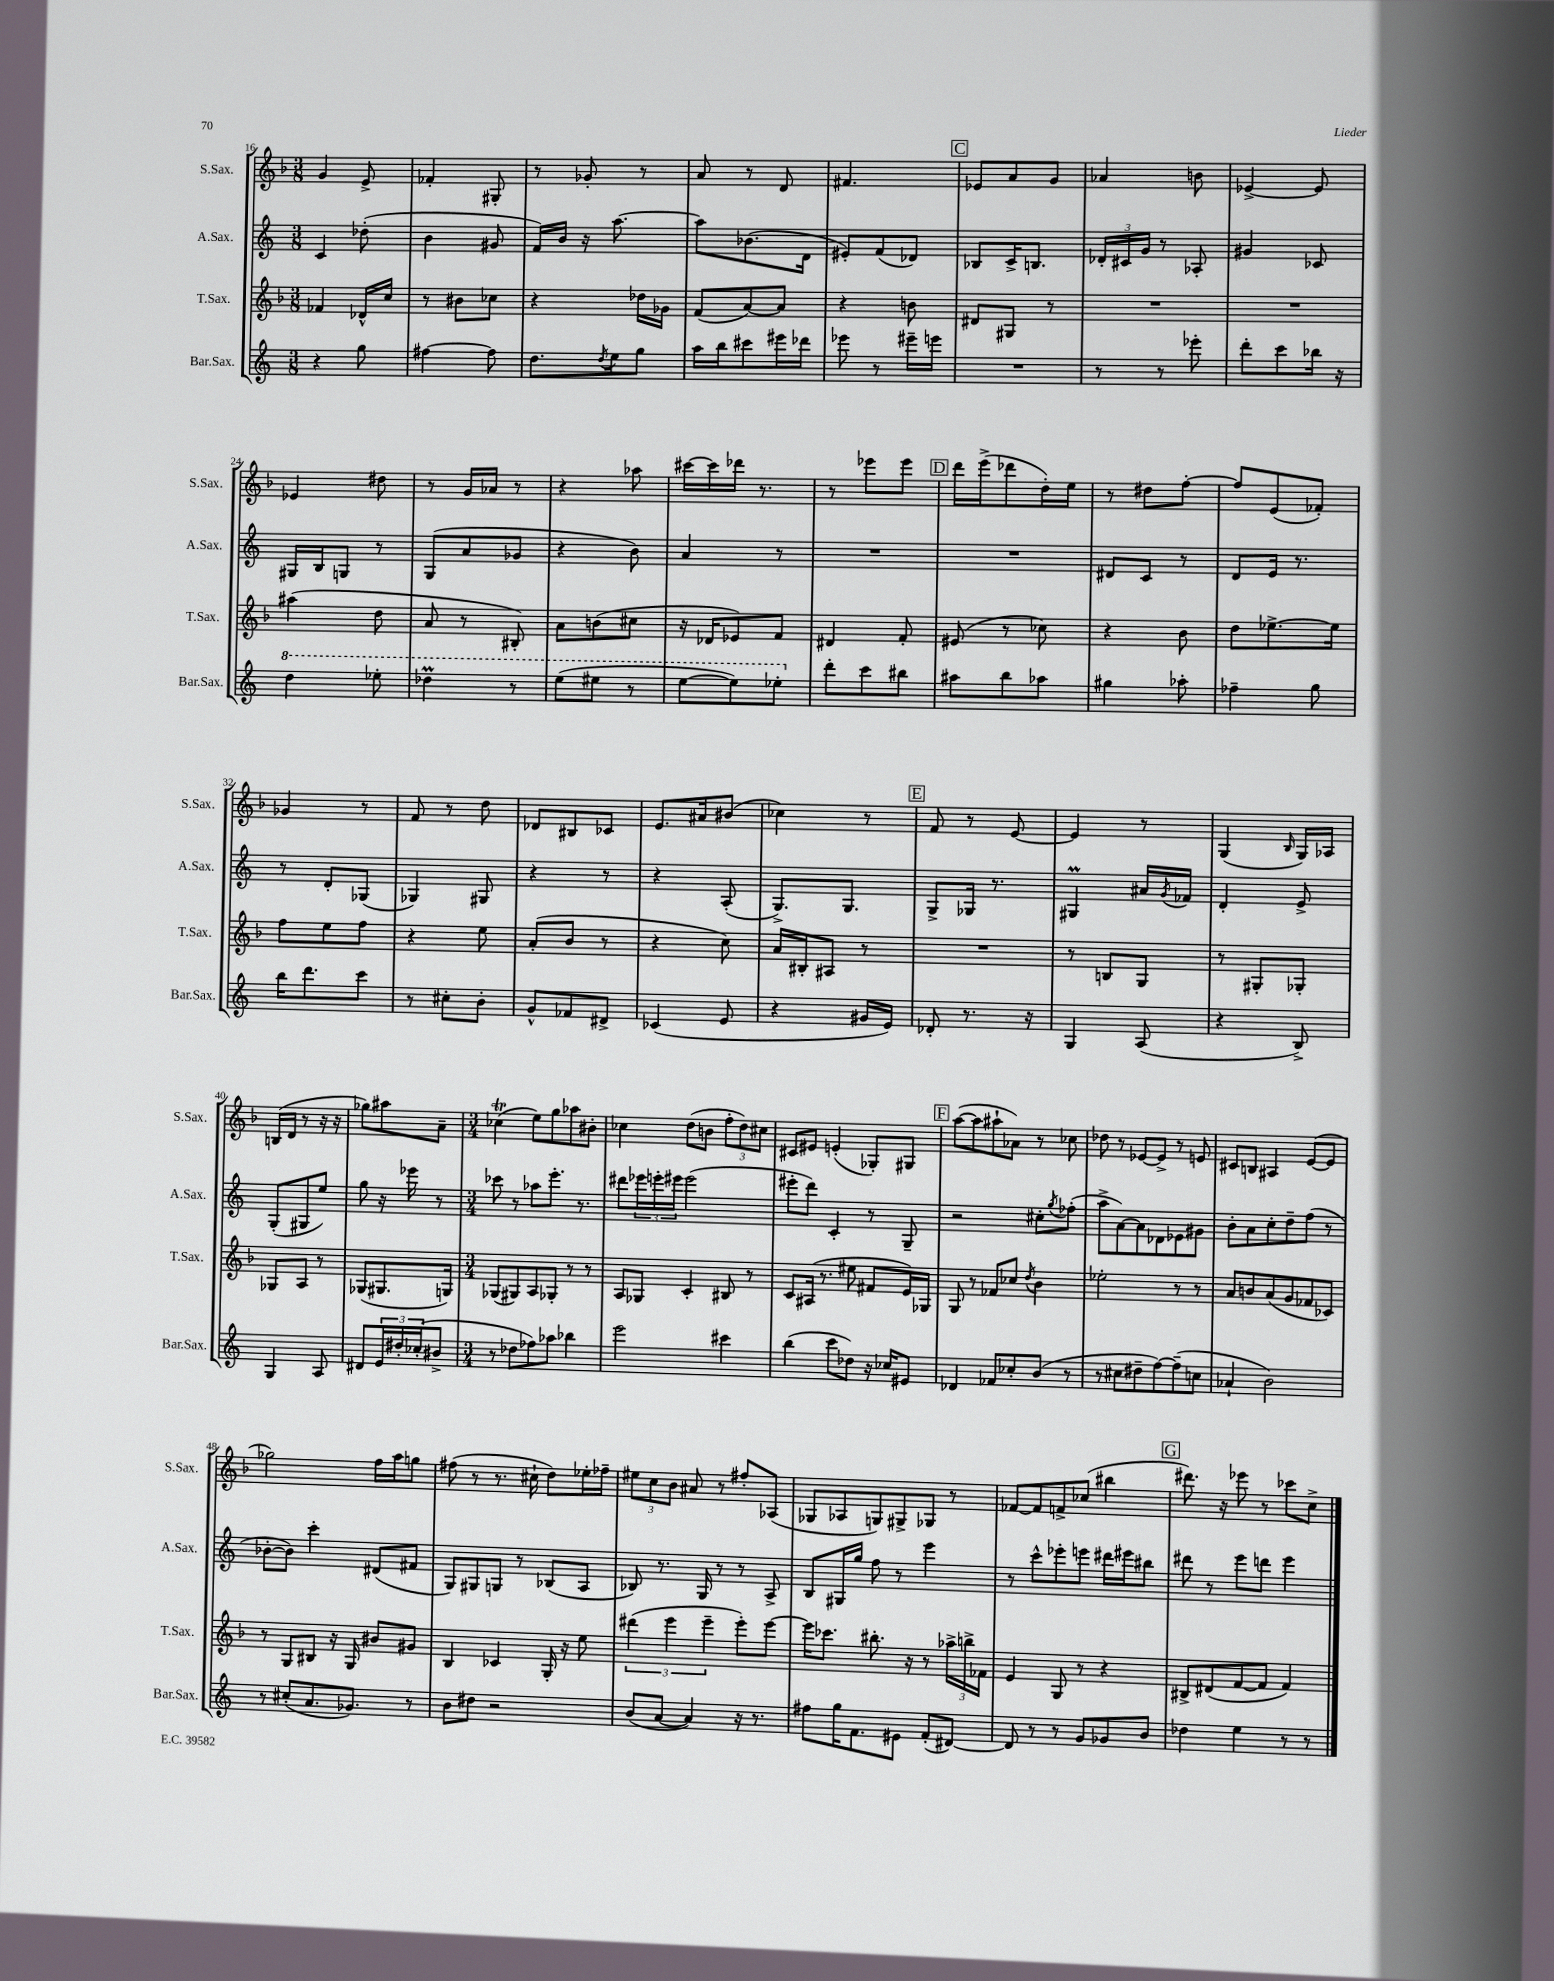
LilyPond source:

<<
\new StaffGroup <<
\new Staff = "s0" \with { instrumentName = "S.Sax." shortInstrumentName = "S.Sax." } {
    \clef treble \key f \major \numericTimeSignature \time 3/8
    g'4 e'8-> |
    fes'4-. gis8-. |
    r8 ges'8-. r8 |
    a'8 r8 d'8 |
    fis'4. |
    \mark \markup { \box "C" } ees'8 a'8 g'8 |
    aes'4 b'8 |
    ees'4~-> ees'8 |
    ees'4 dis''8 |
    r8 g'16 aes'16 r8 |
    r4 aes''8 |
    cis'''16~ cis'''16 des'''16 r8. |
    r8 ees'''8 ees'''8 |
    \mark \markup { \box "D" } d'''16 e'''16->( des'''8 d''16-.) e''16 |
    r8 dis''8 f''8~-. |
    f''8 e'8( fes'8-.) |
    ges'4 r8 |
    f'8 r8 d''8 |
    des'8 bis8 ces'8 |
    e'8. ais'16 bis'8( |
    ces''4) r8 |
    \mark \markup { \box "E" } f'8 r8 e'8~ |
    e'4 r8 |
    g4( \grace { bes16 } g16) aes16 |
    b16( d'16 r8 r16 r16 |
    ges''8) ais''8 a'8-- |
    \numericTimeSignature \time 3/4 ces''4\trill( e''8) g''8 aes''8 bis'8-. |
    ces''4 d''8( b'8 \tuplet 3/2 { f''8-. d''8) cis''8 } |
    cis'8 eis'8 e'4-.( ges8-.) gis8 |
    \mark \markup { \box "F" } a''8~( a''8 ais''8-! aes'8) r8 ces''8 |
    des''8 r8 ees'8~ ees'8-> r8 e'8 |
    cis'8 b8 ais4 e'8~( e'8 |
    ges''2) f''16 a''16 g''8 |
    fis''8( r8 r8. cis''16-! d''8) ees''16-. fes''16-- |
    \tuplet 3/2 { eis''8 c''8 bes'8 } ais'8 r8 fis''8-. aes8( |
    ges8 aes8 g8) gis8-> ges8 r8 |
    fes'8~ fes'8 f'8-> ces''8( bis''4 |
    \mark \markup { \box "G" } dis'''8.) r16 ees'''8 r8 ces'''8 c''8-> \bar "|." |
}
\new Staff = "s1" \with { instrumentName = "A.Sax." shortInstrumentName = "A.Sax." } {
    \clef treble \key c \major \numericTimeSignature \time 3/8
    c'4 des''8-.( |
    b'4 gis'8 |
    f'16) b'16 r16 a''8.~ |
    a''8 bes'8.( d'16 |
    eis'8-.) f'8( des'8) |
    \mark \markup { \box "C" } bes8 c'16-> b8. |
    \tuplet 3/2 { des'16-. cis'16 g'16 } r8 aes8-. |
    gis'4 ces'8 |
    gis16 b16 g8 r8 |
    g8( a'8 ges'8 |
    r4 b'8) |
    a'4 r8 |
    R4. |
    \mark \markup { \box "D" } R4. |
    dis'8 c'8 r8 |
    d'8 e'16 r8. |
    r8 d'8-. ges8( |
    ges4) gis8 |
    r4 r8 |
    r4 a8-.( |
    g8.->) g8. |
    \mark \markup { \box "E" } g8-> ges16 r8. |
    gis4\prall ais'16 \acciaccatura { g'8 } fes'16 |
    d'4-. e'8-> |
    g8-.( gis8 e''8) |
    g''8 r16 ees'''16 r8 |
    \numericTimeSignature \time 3/4 ces'''8 r8 aes''8 e'''8.-. r8. |
    dis'''8 \tuplet 3/2 { ees'''16 e'''16-. eis'''16 } eis'''2( |
    eis'''8-. d'''8) c'4-. r8 g8-- |
    \mark \markup { \box "F" } r2 cis''8-. \acciaccatura { g''8 } fes''8-.( |
    a''8-> a'8~) a'8 des'8 ees'8 gis'8 |
    b'8-. a'8 c''8-. d''8-- f''8( r8 |
    bes'8~-. bes'8) c'''4-. dis'8( fis'8 |
    g8) gis8 g8 r8 bes8( a8 |
    bes8) r8. g16 r8 r8 a8-> |
    b8 gis16 g''16 f''8 r8 e'''4 |
    r8 c'''8-^ ees'''8-. e'''8 dis'''16 eis'''16 bis''8 |
    \mark \markup { \box "G" } dis'''8 r8 e'''8 d'''8 e'''4 \bar "|." |
}
\new Staff = "s2" \with { instrumentName = "T.Sax." shortInstrumentName = "T.Sax." } {
    \clef treble \key f \major \numericTimeSignature \time 3/8
    fes'4 des'16-^ c''16 |
    r8 bis'8 ces''8 |
    r4 des''16 ges'16 |
    f'8( a'8~) a'8 |
    r4 b'8 |
    \mark \markup { \box "C" } dis'8 gis8 r8 |
    R4. |
    R4. |
    ais''4( d''8 |
    a'8 r8 bis8-.) |
    a'8 b'8( cis''8 |
    r16 des'16 ees'8) f'8 |
    dis'4 f'8-. |
    \mark \markup { \box "D" } eis'8( r8 ces''8) |
    r4 bes'8 |
    d''8 ees''8.~-> ees''16 |
    f''8 e''8 f''8 |
    r4 e''8 |
    a'8-.( bes'8 r8 |
    r4 c''8) |
    a'16 bis16-. ais8 r8 |
    \mark \markup { \box "E" } R4. |
    r8 b8 g8 |
    r8 gis8-. ges8-. |
    ges8 a8 r8 |
    ges8( gis8. g16) |
    \numericTimeSignature \time 3/4 ges8( gis8) a8 ges8-. r8 r8 |
    a8 ges8 c'4-. bis8 r8 |
    c'8 ais16( r8. eis''8 fis'8 e'16) ges16 |
    \mark \markup { \box "F" } g8 r8 fes'8 ces''8 \acciaccatura { d''8 } bes'4 |
    ees''2-. r8 r8 |
    a'8 b'8 a'8( g'8 fes'8 ces'8) |
    r8 g8 bis8 r16 g16 bis'8 gis'8 |
    bes4 ces'4 g16-. r16 e''8 |
    \tuplet 3/2 { dis'''4( e'''4 e'''4-- } e'''8-.) e'''8~ |
    e'''16 ces'''8. bis''8.-. r16 r8 \tuplet 3/2 { aes''16-> b''16-> fes'16 } |
    e'4 g8 r8 r4 |
    \mark \markup { \box "G" } bis8-> dis'8( f'8~ f'8 f'4) \bar "|." |
}
\new Staff = "s3" \with { instrumentName = "Bar.Sax." shortInstrumentName = "Bar.Sax." } {
    \clef treble \key c \major \numericTimeSignature \time 3/8
    r4 g''8 |
    fis''4~ fis''8 |
    d''8. \acciaccatura { d''8 } e''16 g''8 |
    a''16 b''16 cis'''8 eis'''16 des'''16 |
    ees'''8 r8 eis'''16-- e'''16 |
    \mark \markup { \box "C" } R4. |
    r8 r8 ees'''8-. |
    d'''8-. c'''8 bes''16 r16 |
    \ottava #1 d'''4 ees'''8-. |
    des'''4\prall r8 |
    e'''8( eis'''8 r8 |
    e'''8~ e'''8) ees'''8-. \ottava #0 |
    d'''8-. c'''8 bis''8 |
    \mark \markup { \box "D" } ais''8 b''8 aes''8 |
    gis''4 aes''8-. |
    fes''4-- g''8 |
    b''16 d'''8. c'''8 |
    r8 cis''8-. b'8-. |
    g'8-^ fes'8 dis'8-> |
    ces'4( e'8 |
    r4 gis'16 e'16) |
    \mark \markup { \box "E" } des'8-. r8. r16 |
    g4 a8( |
    r4 b8->) |
    g4 a8 |
    dis'8 \tuplet 3/2 { e'16 dis''16-. ces''16-.( } bis'8-> |
    \numericTimeSignature \time 3/4 r8 des''8 fes''8) aes''8 bes''4 |
    e'''2 cis'''4 |
    b''4( c'''8 des''8) r16 ces''16 eis'8 |
    \mark \markup { \box "F" } des'4 fes'8 ces''8-. b'8( r8 |
    r8 cis''8 dis''8-- f''8~) f''8--( c''8 |
    aes'4-! b'2) |
    r8 cis''8-.( a'8. ges'8.) r8 |
    b'8 dis''8 r2 |
    b'8( a'8~ a'4) r16 r8. |
    fis''8 g''16 f'8. eis'8 f'8-.( dis'8~) |
    dis'8 r8 r8 g'8 ges'8 b'8 |
    \mark \markup { \box "G" } des''4 e''4 r8 r8 \bar "|." |
}
>>
>>
\layout { \context { \Score currentBarNumber = #16 } }
